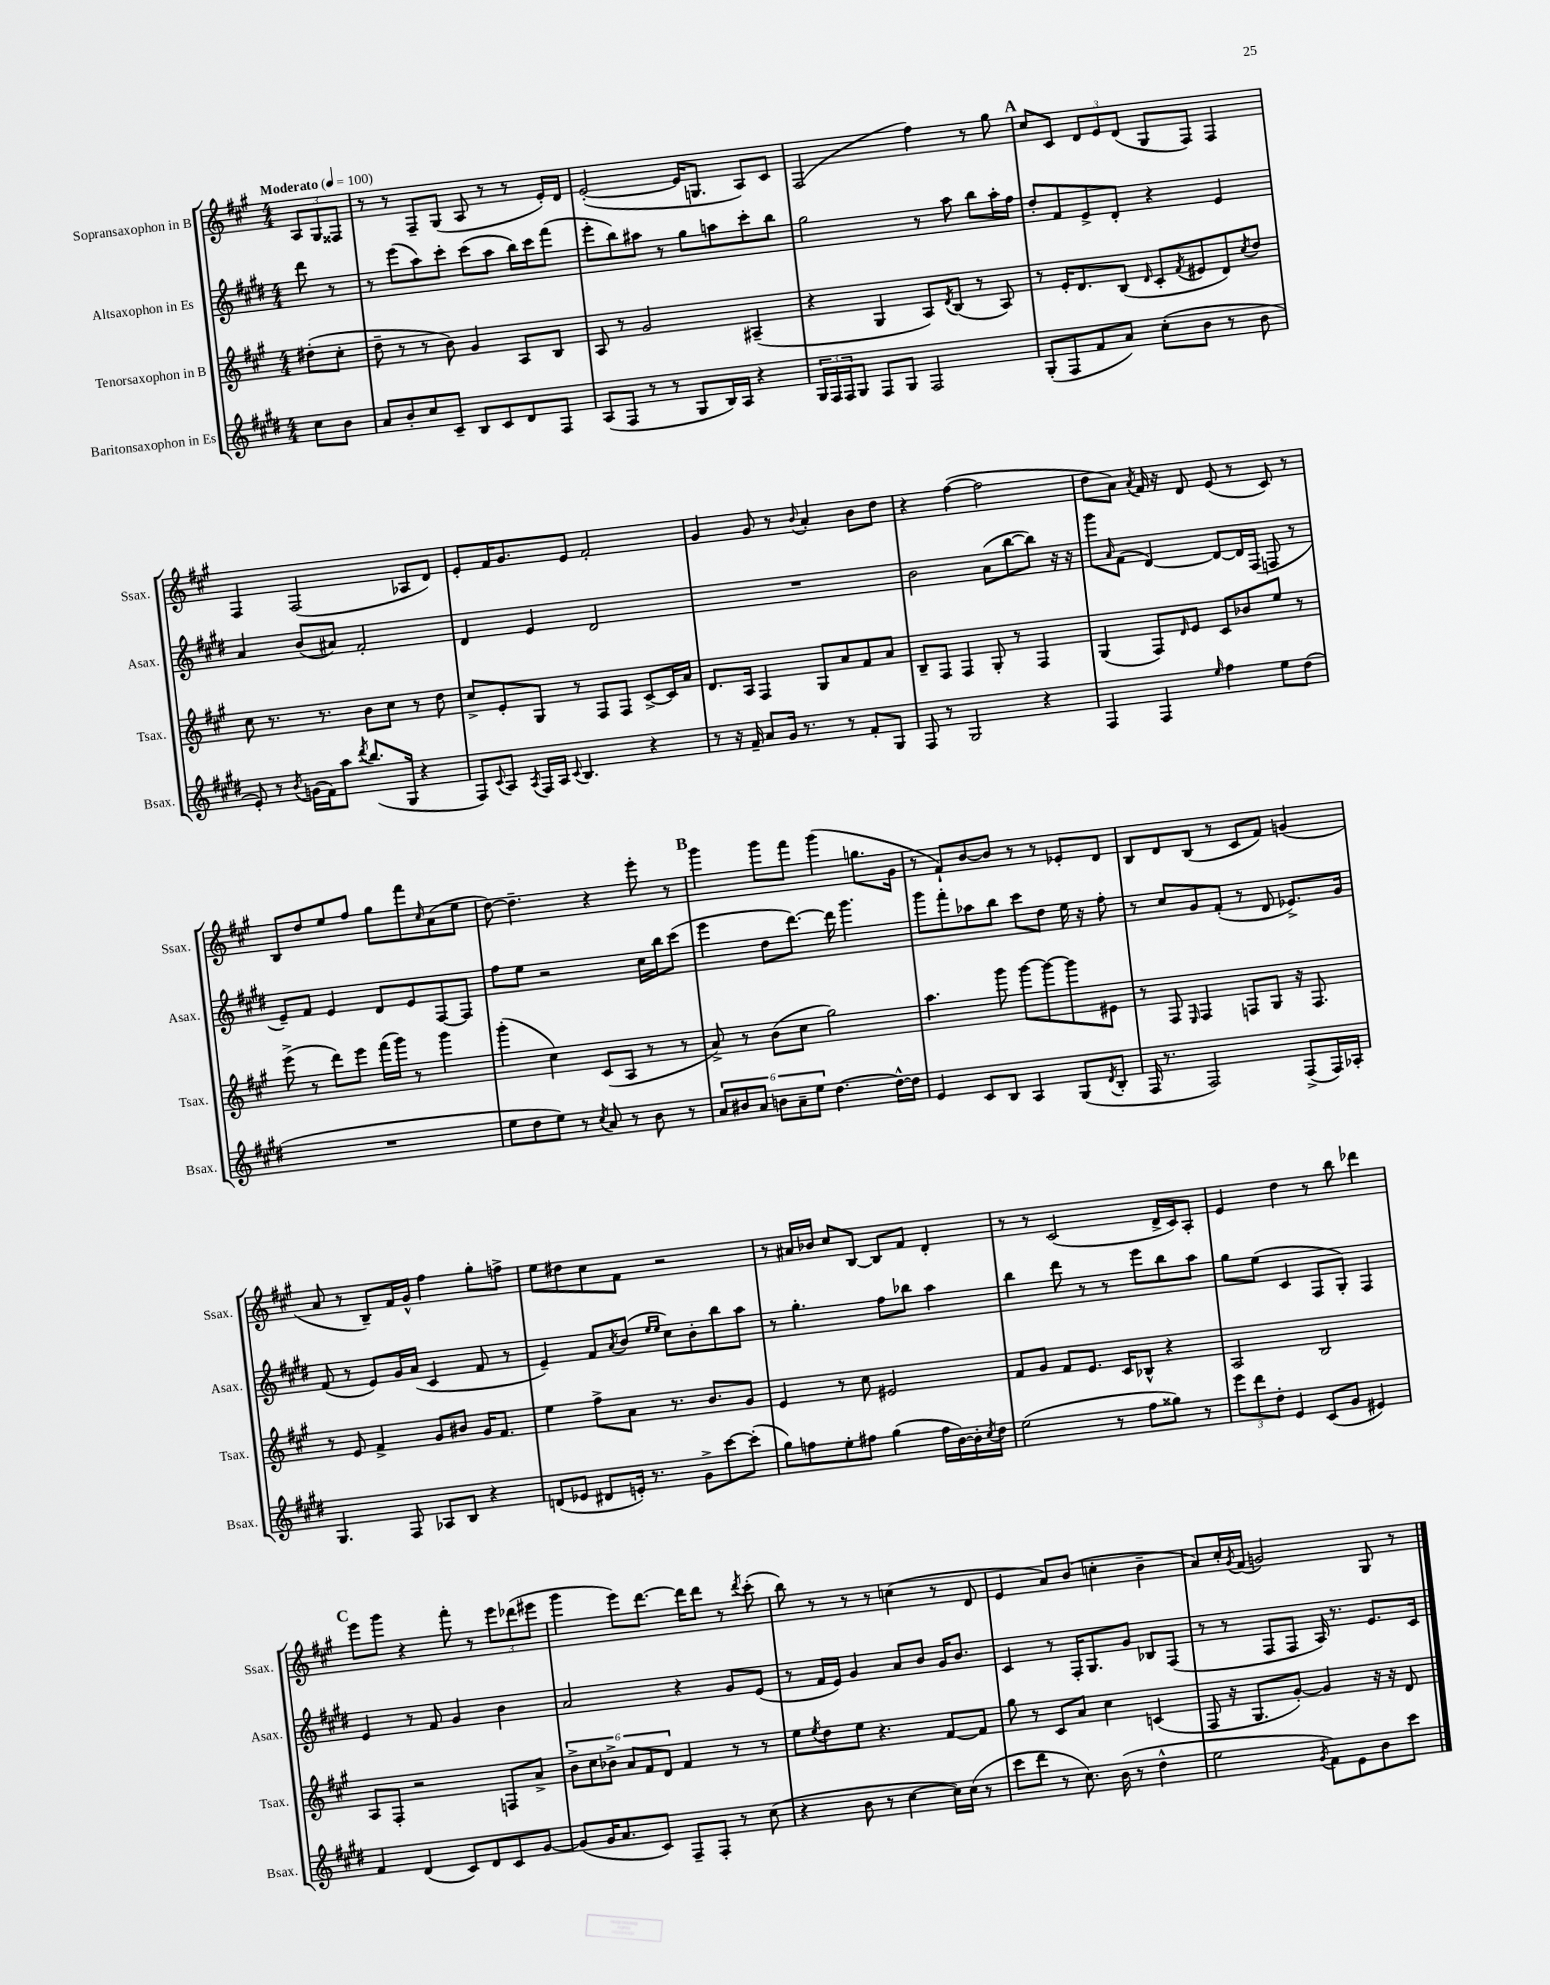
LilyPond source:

<<
\new StaffGroup <<
\new Staff = "s0" \with { instrumentName = "Sopransaxophon in B" shortInstrumentName = "Ssax." } {
    \clef treble \key a \major \numericTimeSignature \time 4/4 \partial 4 \tempo "Moderato" 4 = 100
    \tuplet 3/2 { a8 gis8 fisis8 } |
    r8 r8 fis8-- gis8( a8 r8 r8 e'16-.) d'16 |
    e'2~-.( e'16 g8. a8) cis'8 |
    fis2( fis''4) r8 gis''8 |
    \mark \markup { \bold "A" } cis''8 cis'8 \tuplet 3/2 { d'8 e'8 d'8( } gis8 fis8) fis4 |
    fis4 fis2( aes8 d'8) |
    e'8-. fis'16 gis'8. e'8 fis'2-. |
    gis'4 gis'8 r8 \appoggiatura { b'8 } a'4-. b'8 d''8 |
    r4 fis''4~( fis''2 |
    d''8 a'8) \acciaccatura { a'8 } fis'16 r16 d'8 e'8( r8 cis'8) r8 |
    b8 d''8 e''8 fis''8 gis''8 fis'''8 \grace { cis''16 } a'8( e''8 |
    d''8~) d''4.-- r4 e'''8-. r8 |
    \mark \markup { \bold "B" } gis'''4 gis'''8 fis'''8 gis'''4( g''8. gis'16 |
    r8 fis'8-!) b'8~ b'8 r8 r8 ees'8-. d'8 |
    b8 d'8 b8( r8 cis'8 fis'8) g'4( |
    a'8 r8 b8--) fis'16 gis'16-^ fis''4 gis''8-. f''8-> |
    e''8 dis''8 cis''8 fis'8 r2 |
    r8 ais'16 bes'16 cis''8 b8~ b8 fis'8 d'4-. |
    r8 r8 cis'2( d'16-> cis'16) a8-. |
    e'4 d''4 r8 b''8 des'''4 |
    \mark \markup { \bold "C" } e'''8 gis'''8 r4 fis'''8-. r8 \tuplet 3/2 { e'''8 des'''8( eis'''8 } |
    gis'''4 e'''8) d'''8.~ d'''16 d'''8 r8 \acciaccatura { d'''8 } cis'''8-.( |
    b''8) r8 r8 r8 c''4( r8 d'8 |
    e'4 a'8) b'8( c''4-. b'4-- |
    a'8) cis''16-. \acciaccatura { gis'8 } fis'16( g'2) gis8 r8 \bar "|." |
}
\new Staff = "s1" \with { instrumentName = "Altsaxophon in Es" shortInstrumentName = "Asax." } {
    \clef treble \key e \major \numericTimeSignature \time 4/4 \partial 4
    dis'''8 r8 |
    r8 e'''8( a''8) cis'''8-. cis'''8( a''8 b''16) cis'''16 fis'''8( |
    e'''8-. b''8) ais''8 r8 gis''8 a''8 cis'''8-. b''8 |
    gis''2 r8 a''8 b''8 a''16-. fis''16 |
    \mark \markup { \bold "A" } dis''8-. fis'8 e'8-> dis'8-. r4 e'4 |
    a'4 b'8( ais'8) fis'2-. |
    dis'4 e'4 dis'2 |
    R1 |
    b'2 a'8( b''8~ b''8) r16 r16 |
    gis'''8 \grace { a'16 } fis'8( dis'4~) dis'8~ dis'16 fis16( f8 r8 |
    e'8--) fis'8 e'4 dis'8 e'8 fis8~ fis8 |
    fis''8 e''8 r2 cis''16 b''16 cis'''8( |
    \mark \markup { \bold "B" } e'''4 dis''8 dis'''8.~) dis'''16 gis'''4. |
    gis'''8 fis'''8-. aes''8 b''8 cis'''8 dis''8 e''16 r16 fis''8-. |
    r8 cis''8 gis'8 fis'8-.( r8 dis'8 ees'8.->) gis'16 |
    fis'8( r8 e'8) gis'16 a'16( cis'4 fis'8 r8 |
    e'4--) fis'8 \acciaccatura { a'8 } b'8( \grace { e''16 e''16 } cis''8) b'8-. b''8 a''8 |
    r8 gis''4.-. fis''8 bes''8 a''4 |
    b''4 dis'''8 r8 r8 e'''8 b''8 a''8 |
    gis''8 e''8( cis'4 fis8 gis8-.) fis4 |
    \mark \markup { \bold "C" } e'4 r8 fis'8 gis'4 b'4 |
    a'2 r4 gis'8 e'8( |
    r8 fis'16 e'16) gis'4 a'8 b'8 gis'16 b'8. |
    cis'4 r8 fis16-. gis8. gis'8 bes8 fis8( |
    r8 r8 fis8 fis8 a16) r8. e'8. cis'16 \bar "|." |
}
\new Staff = "s2" \with { instrumentName = "Tenorsaxophon in B" shortInstrumentName = "Tsax." } {
    \clef treble \key a \major \numericTimeSignature \time 4/4 \partial 4
    dis''8-.( cis''8-. |
    d''8-- r8 r8 b'8) gis'4 a8 b8 |
    a8 r8 gis'2 ais4--( |
    r4 gis4 a8) \acciaccatura { d'8 } b8( r8 a8) |
    \mark \markup { \bold "A" } r8 e'16-. d'8. b8( \grace { d'16 } cis'8-. \acciaccatura { fis'8 } eis'8 d'8) \acciaccatura { cis''8 } d''8 |
    cis''8 r8. r8. b'8 cis''8 r8 d''8 |
    cis''8-> e'8-. gis8 r8 fis8 fis8 cis'8~-> cis'16 a'16 |
    d'8. a16 fis4 gis8 a'8 fis'8 a'8 |
    b8-- fis8 fis4 gis8-. r8 fis4 |
    gis4( fis8) \grace { d'16 } e'8 cis'8 bes'8 e''8 r8 |
    e'''8->( r8 d'''8) e'''8 fis'''16( gis'''16) r8 gis'''4 |
    gis'''4-.( cis''4) cis'8( a8 r8 r8 |
    \mark \markup { \bold "B" } a'8->) r8 b'8( cis''8 gis''2) |
    a''4. gis'''8 gis'''8~ gis'''8~ gis'''8 eis'8 |
    r8 fis8 \grace { e16 } fis4 f8 gis8 r16 f8. |
    r8 e'8 fis'4-> gis'8 bis'8 gis'16 fis'8. |
    e''4 fis''8-> a'8 r8. b'8. gis'8 |
    e'4 r8 cis''8 eis'2 |
    fis'8 gis'8 fis'8 e'8. cis'16 bes8-^ r4 |
    a2 b2 |
    \mark \markup { \bold "C" } a8 fis8-. r2 f8 a'8-> |
    \tuplet 6/4 { b'8-> cis''8 bes'8-> a'8 fis'8 d'8 } fis'4 r8 r8 |
    e''8 \acciaccatura { e''8 } d''8 e''8 r4. fis'8~ fis'8 |
    gis''8 r8 cis'8 a'8 cis''4 c'4( |
    fis8 r16 gis8. gis'8~-.) gis'4 r16 r16 d'8 \bar "|." |
}
\new Staff = "s3" \with { instrumentName = "Baritonsaxophon in Es" shortInstrumentName = "Bsax." } {
    \clef treble \key e \major \numericTimeSignature \time 4/4 \partial 4
    cis''8 b'8 |
    a'8 b'8-. cis''8 cis'8-- b8 cis'8 dis'8 fis8 |
    a8( fis8 r8 r8 gis8 b16) a16 r4 |
    \tuplet 3/2 { gis16 fis16 fis16 } gis8 fis8 gis8 fis2 |
    \mark \markup { \bold "A" } gis8-.( fis8 fis'8 a'8) cis''8-.( b'8 r8 b'8 |
    e'8-.) r8 \acciaccatura { b'8 } g'16( fis'16) a''8 \acciaccatura { dis'''8 } b''8.( gis16 r4 |
    fis8) \appoggiatura { cis'8 } a8 \acciaccatura { a8 } fis16 a16 \appoggiatura { cis'8 } b4. r4 |
    r8 r16 fis'16-- a'8 gis'16 r8. r8 fis'8-. gis8 |
    fis8 r8 gis2 r4 |
    fis4 fis4 \grace { e''16 } fis''4 e''8 dis''8( |
    R1 |
    e''8 dis''8 e''8) r8 \acciaccatura { cis''8 } a'8 r8 b'8 r8 |
    \mark \markup { \bold "B" } \tuplet 6/4 { a'8 bis'8 a'8 b'8 a'8-- e''8 } dis''4.~ dis''16~-^ dis''16 |
    e'4 cis'8 b8 a4 gis8( \acciaccatura { dis'8 } b8-. |
    fis16 r8. fis2) fis8->( fis16) aes16-. |
    gis4. fis8 aes8 b8 r4 |
    d'8( ees'8 dis'8 e'16-.) r8. gis'8-> cis'''8~ cis'''8-.( |
    gis''8) f''8 e''8-. fis''8 gis''4( fis''16 b'16~) b'16-. \acciaccatura { cis''8 } dis''16 |
    e''2( r8 fis''8 gisis''8) r8 |
    \tuplet 3/2 { e'''8 dis'''8 dis''8-. } e'4 cis'8( gis'8 eis'4) |
    \mark \markup { \bold "C" } fis'4 dis'4( cis'8) dis'8 cis'8 gis'8~ |
    gis'8( gis'16 a'8. cis'8) fis8-- fis8-. r8 cis''8( |
    r4 b'8 r8 cis''4~ cis''16) cis''16( r8 |
    cis'''8 dis'''8 r8 cis''8.) b'16( r8 dis''4-^ |
    e''2 \acciaccatura { gis'8 } fis'8) e'8 b'8 cis'''8 \bar "|." |
}
>>
>>
\layout { \context { \Score \remove "Bar_number_engraver" } }
